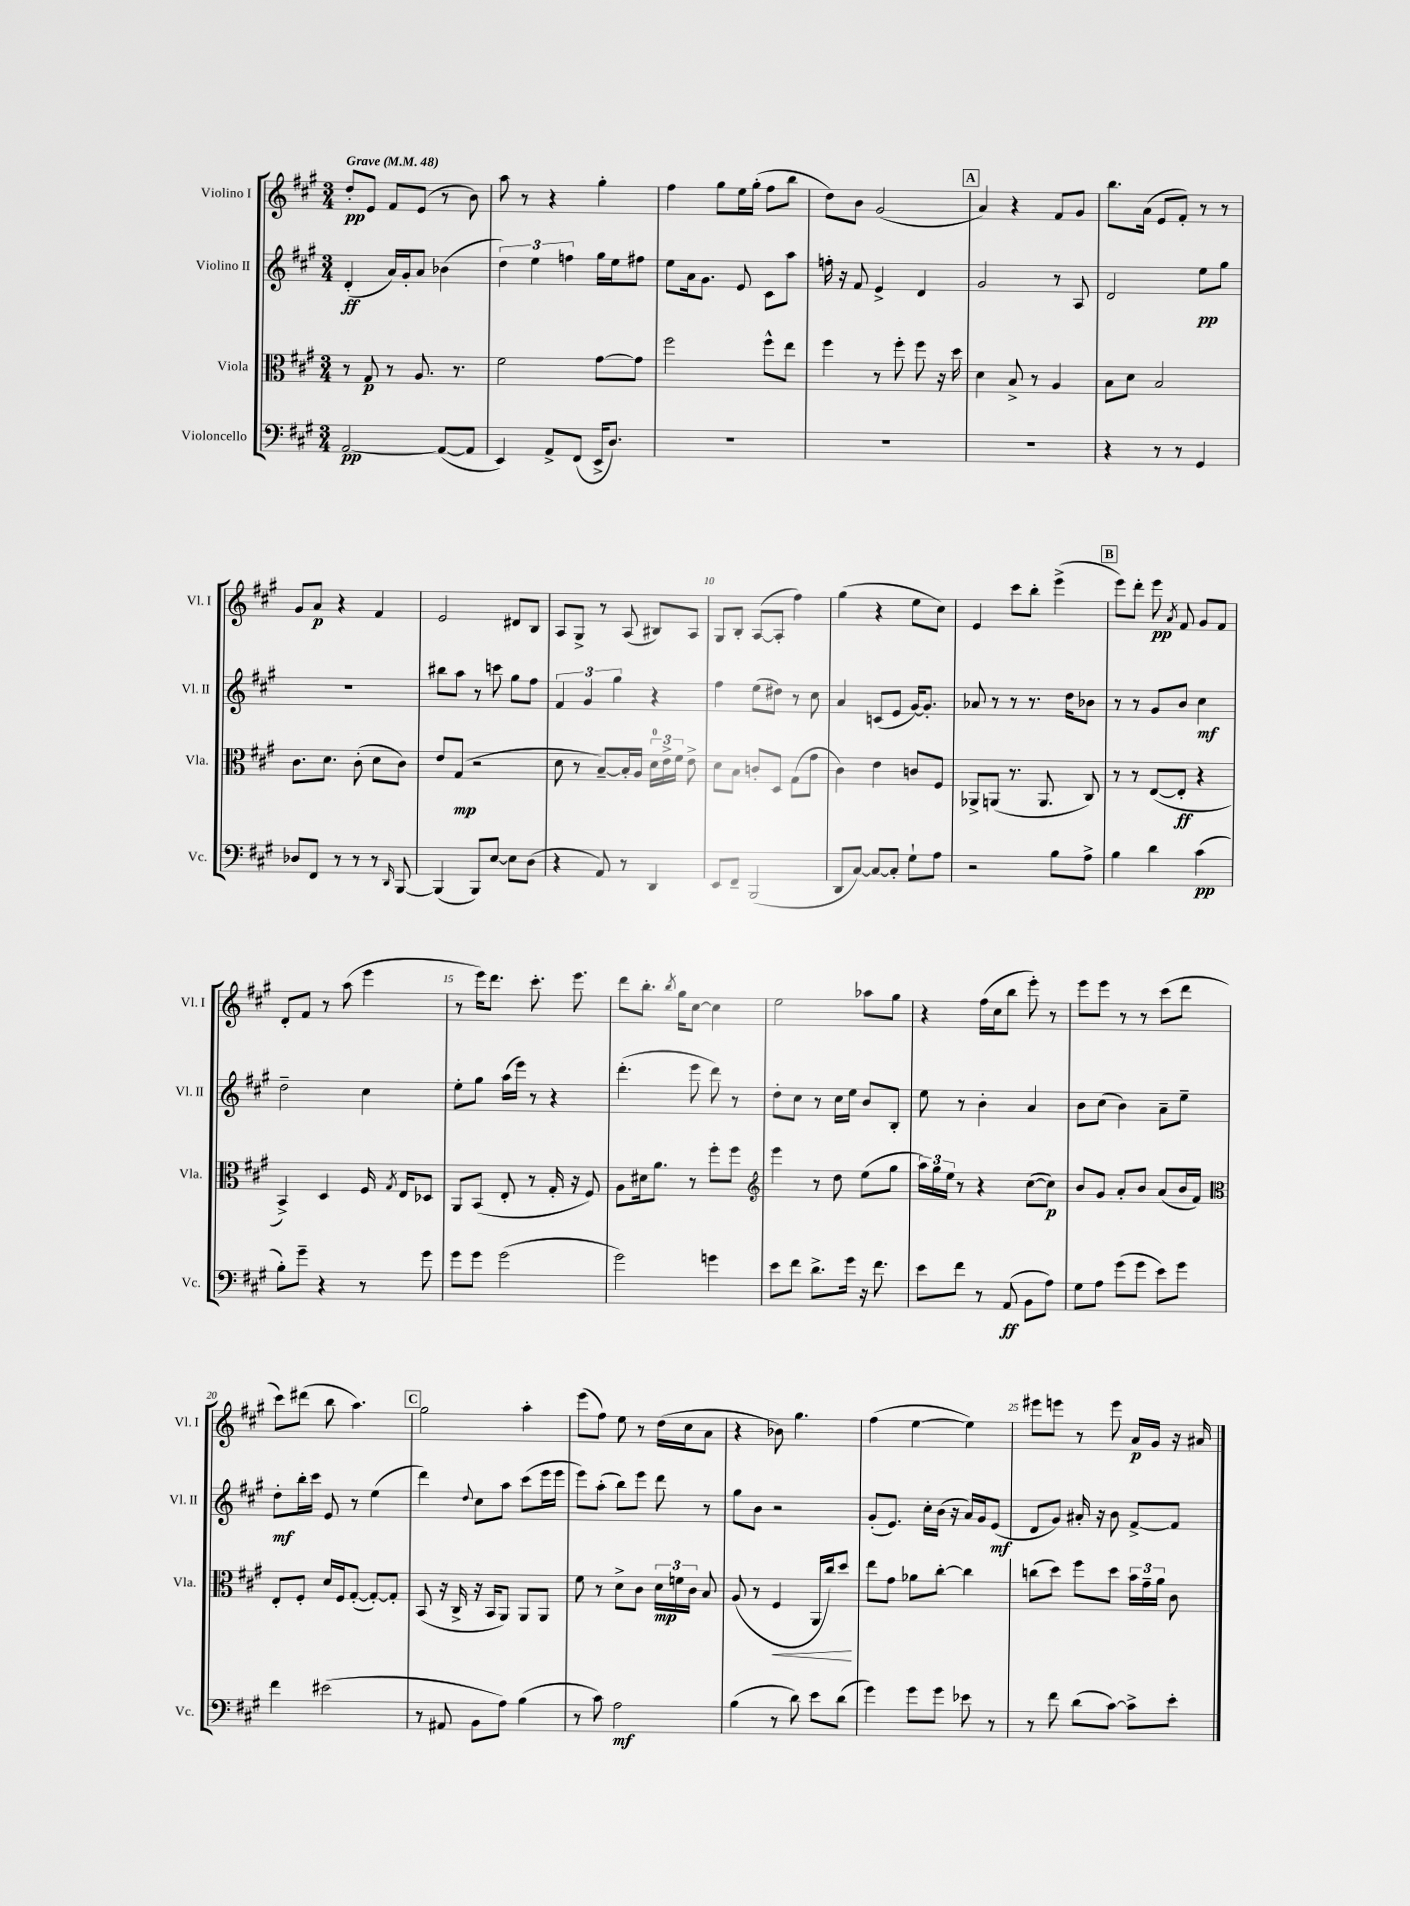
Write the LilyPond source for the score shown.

<<
\new StaffGroup <<
\new Staff = "s0" \with { instrumentName = "Violino I" shortInstrumentName = "Vl. I" } {
    \clef treble \key a \major \numericTimeSignature \time 3/4 \tempo "Grave" 4 = 48
    \autoBeamOff d''8[-.\pp e'8] fis'8[ e'8]( r8 b'8) |
    a''8 r8 r4 gis''4-. |
    fis''4 gis''8[ e''16 gis''16]-.( fis''8[ b''8] |
    d''8[) b'8] gis'2( |
    \mark \markup { \box "A" } a'4) r4 fis'8[ gis'8] |
    b''8.[ a'16]( e'8[ fis'8]-.) r8 r8 |
    gis'8[ a'8]\p r4 fis'4 |
    e'2 dis'8[ b8] |
    a8[ gis8]-> r8 a8( bis8[) a8] |
    gis8[ b8]-. a8[~( a8]-. fis''4) |
    gis''4( r4 e''8[ cis''8]) |
    e'4 cis'''8[ b''8]-. e'''4->( |
    \mark \markup { \box "B" } e'''8[) d'''8]-. e'''8\pp \acciaccatura { a'8 } fis'8 gis'8[ fis'8] |
    d'8[-. fis'8] r8 a''8( e'''4 |
    r8 e'''16[) d'''8.] cis'''8.-. e'''8. |
    d'''8[ b''8.]-. \acciaccatura { b''8 } gis''16[ cis''8]~ cis''4 |
    e''2 aes''8[ gis''8] |
    r4 fis''16[( cis''16 b''8] e'''8-.) r8 |
    e'''8[ e'''8] r8 r8 cis'''8[( d'''8] |
    cis'''8[) dis'''8]( b''8 a''4.) |
    \mark \markup { \box "C" } gis''2 a''4-. |
    e'''8[( fis''8]) e''8 r8 d''16[( cis''16 a'8] |
    r4 bes'8) gis''4. |
    fis''4( e''4~ e''4) |
    eis'''8[ e'''8] r8 e'''8 a'16[\p gis'16] r16 ais'16 \bar "|." |
}
\new Staff = "s1" \with { instrumentName = "Violino II" shortInstrumentName = "Vl. II" } {
    \clef treble \key a \major \numericTimeSignature \time 3/4
    \autoBeamOff d'4-.\ff( a'16[) gis'16-. a'8] bes'4( |
    \tuplet 3/2 { d''4) e''4 f''4 } gis''16[ e''16 fis''8] |
    e''8[ a'16 gis'8.] e'8 cis'8[ a''8] |
    f''16-. r16 fis'8 e'4-> d'4 |
    \mark \markup { \box "A" } gis'2 r8 a8 |
    d'2 e''8[\pp gis''8] |
    R2. |
    bis''8[ a''8] r8 c'''8 gis''8[ fis''8] |
    \tuplet 3/2 { fis'4 gis'4 gis''4 } r4 |
    fis''4 e''8[( dis''8]) r8 cis''8 |
    a'4 c'8[( e'8] gis'16[~) gis'8.]-. |
    aes'8 r8 r8 r8. d''16[ bes'8] |
    \mark \markup { \box "B" } r8 r8 gis'8[ b'8] cis''4\mf |
    d''2-- cis''4 |
    e''8[-. gis''8] a''16[( e'''16]) r8 r4 |
    d'''4.-.( e'''8 d'''8) r8 |
    d''8[-. cis''8] r8 cis''16[ e''16] b'8[ b8]-. |
    e''8 r8 b'4-. a'4 |
    b'8[ cis''8]( b'4) a'8[-- e''8]-- |
    d''8[-.\mf b''16-. cis'''16] e'8 r8 e''4( |
    \mark \markup { \box "C" } d'''4) \appoggiatura { d''8 } cis''8[ a''8] cis'''8[( e'''16 e'''16] |
    e'''8[) a''8]-.( b''8[) e'''8] d'''8 r8 |
    gis''8[ b'8] r2 |
    gis'8[-.( e'8.]) cis''16[-. b'16]( r16 a'16[) gis'16 e'8]\mf( |
    d'8[ gis'8]) ais'16-. r16 b'8 fis'8[~-> fis'8] \bar "|." |
}
\new Staff = "s2" \with { instrumentName = "Viola" shortInstrumentName = "Vla." } {
    \clef alto \key a \major \numericTimeSignature \time 3/4
    \autoBeamOff r8 gis8\p r8 a8. r8. |
    fis'2 gis'8[~ gis'8] |
    fis''2 fis''8[-^ e''8] |
    fis''4 r8 fis''8-. fis''8 r16 d''16 |
    \mark \markup { \box "A" } d'4 b8-> r8 a4 |
    b8[ d'8] b2 |
    cis'8.[ d'8.] cis'8-.( d'8[ cis'8]) |
    e'8[ gis8]\mp( r2 |
    d'8 r8 b8[~--) b16-. a16] \tuplet 3/2 { d'16[-0 e'16-> fis'16] } e'8-> |
    d'8[ b8] c'8[-. d8] gis8[( gis'8] |
    cis'4) e'4 c'8[ fis8] |
    aes,8[-> a,8]( r8. a,8. cis8) |
    \mark \markup { \box "B" } r8 r8 e8[~( e8]-.\ff r4 |
    b,4->) d4 fis16 \acciaccatura { gis8 } e16[ des8] |
    a,8[ b,8]( e8-. r8 gis16-. r16 fis8) |
    a8[ dis'16 a'8.] r8 fis''8[-. fis''8] |
    \clef treble e'''4 r8 d''8 e''8[( gis''8] |
    \tuplet 3/2 { a''16[) gis''16 e''16] } r8 r4 cis''8[~( cis''8]\p) |
    b'8[ gis'8] a'8[-. b'8] a'8[( b'16 fis'16]) |
    \clef alto e8[-. fis8]-. d'16[ fis16 gis8]~-.( gis8[~-.) gis8]-. |
    \mark \markup { \box "C" } b,8( r16 cis16-> r16 b,16[ a,8]) a,8[ a,8] |
    fis'8 r8 d'8[-> cis'8] \tuplet 3/2 { d'16[\mp f'16 cis'16] } b8 |
    a8( r8 fis4\< a,16[ cis''16) d''8]\! |
    e''8[ gis'8] aes'8[ cis''8]~-. cis''4 |
    c''8[( d''8]) fis''8[ d''8] \tuplet 3/2 { b'16[ gis'16-- a'16] } cis'8 \bar "|." |
}
\new Staff = "s3" \with { instrumentName = "Violoncello" shortInstrumentName = "Vc." } {
    \clef bass \key a \major \numericTimeSignature \time 3/4
    \autoBeamOff a,2~\pp a,8[~( a,8] |
    e,4) a,8[-> fis,8]( e,16[-> d8.]) |
    R2. |
    R2. |
    \mark \markup { \box "A" } R2. |
    r4 r8 r8 gis,4 |
    des8[ fis,8] r8 r8 r8 \grace { d,16 } b,,8~ |
    b,,4( b,,8[) e8]~ e8[ d8]( |
    r4 a,8) r8 d,4 |
    e,8[ fis,8]-- b,,2( |
    d,8[ cis8]~) cis8[~ cis8]-. gis8[-! a8] |
    r2 b8[ a8]-> |
    \mark \markup { \box "B" } b4 d'4 cis'4\pp( |
    b8[-.) gis'8]-- r4 r8 gis'8 |
    gis'8[ gis'8] gis'2( |
    gis'2) g'4 |
    e'8[ fis'8] d'8.[-> gis'16] r16 fis'8. |
    e'8[ fis'8] r8 a,8\ff( b,8[ a8]) |
    gis8[ a8] gis'8[( gis'8] e'8[) gis'8] |
    fis'4 eis'2( |
    \mark \markup { \box "C" } r8 ais,8 b,8[ a8]) b4( |
    r8 cis'8) a2\mf |
    b4( r8 d'8) e'8[ d'8]( |
    gis'4) gis'8[ gis'8] ees'8 r8 |
    r8 fis'8 d'8[( cis'8]~) cis'8[-> e'8]-. \bar "|." |
}
>>
>>
\layout { \context { \Score \override BarNumber.break-visibility = ##(#f #t #t) barNumberVisibility = #(every-nth-bar-number-visible 5) } }
